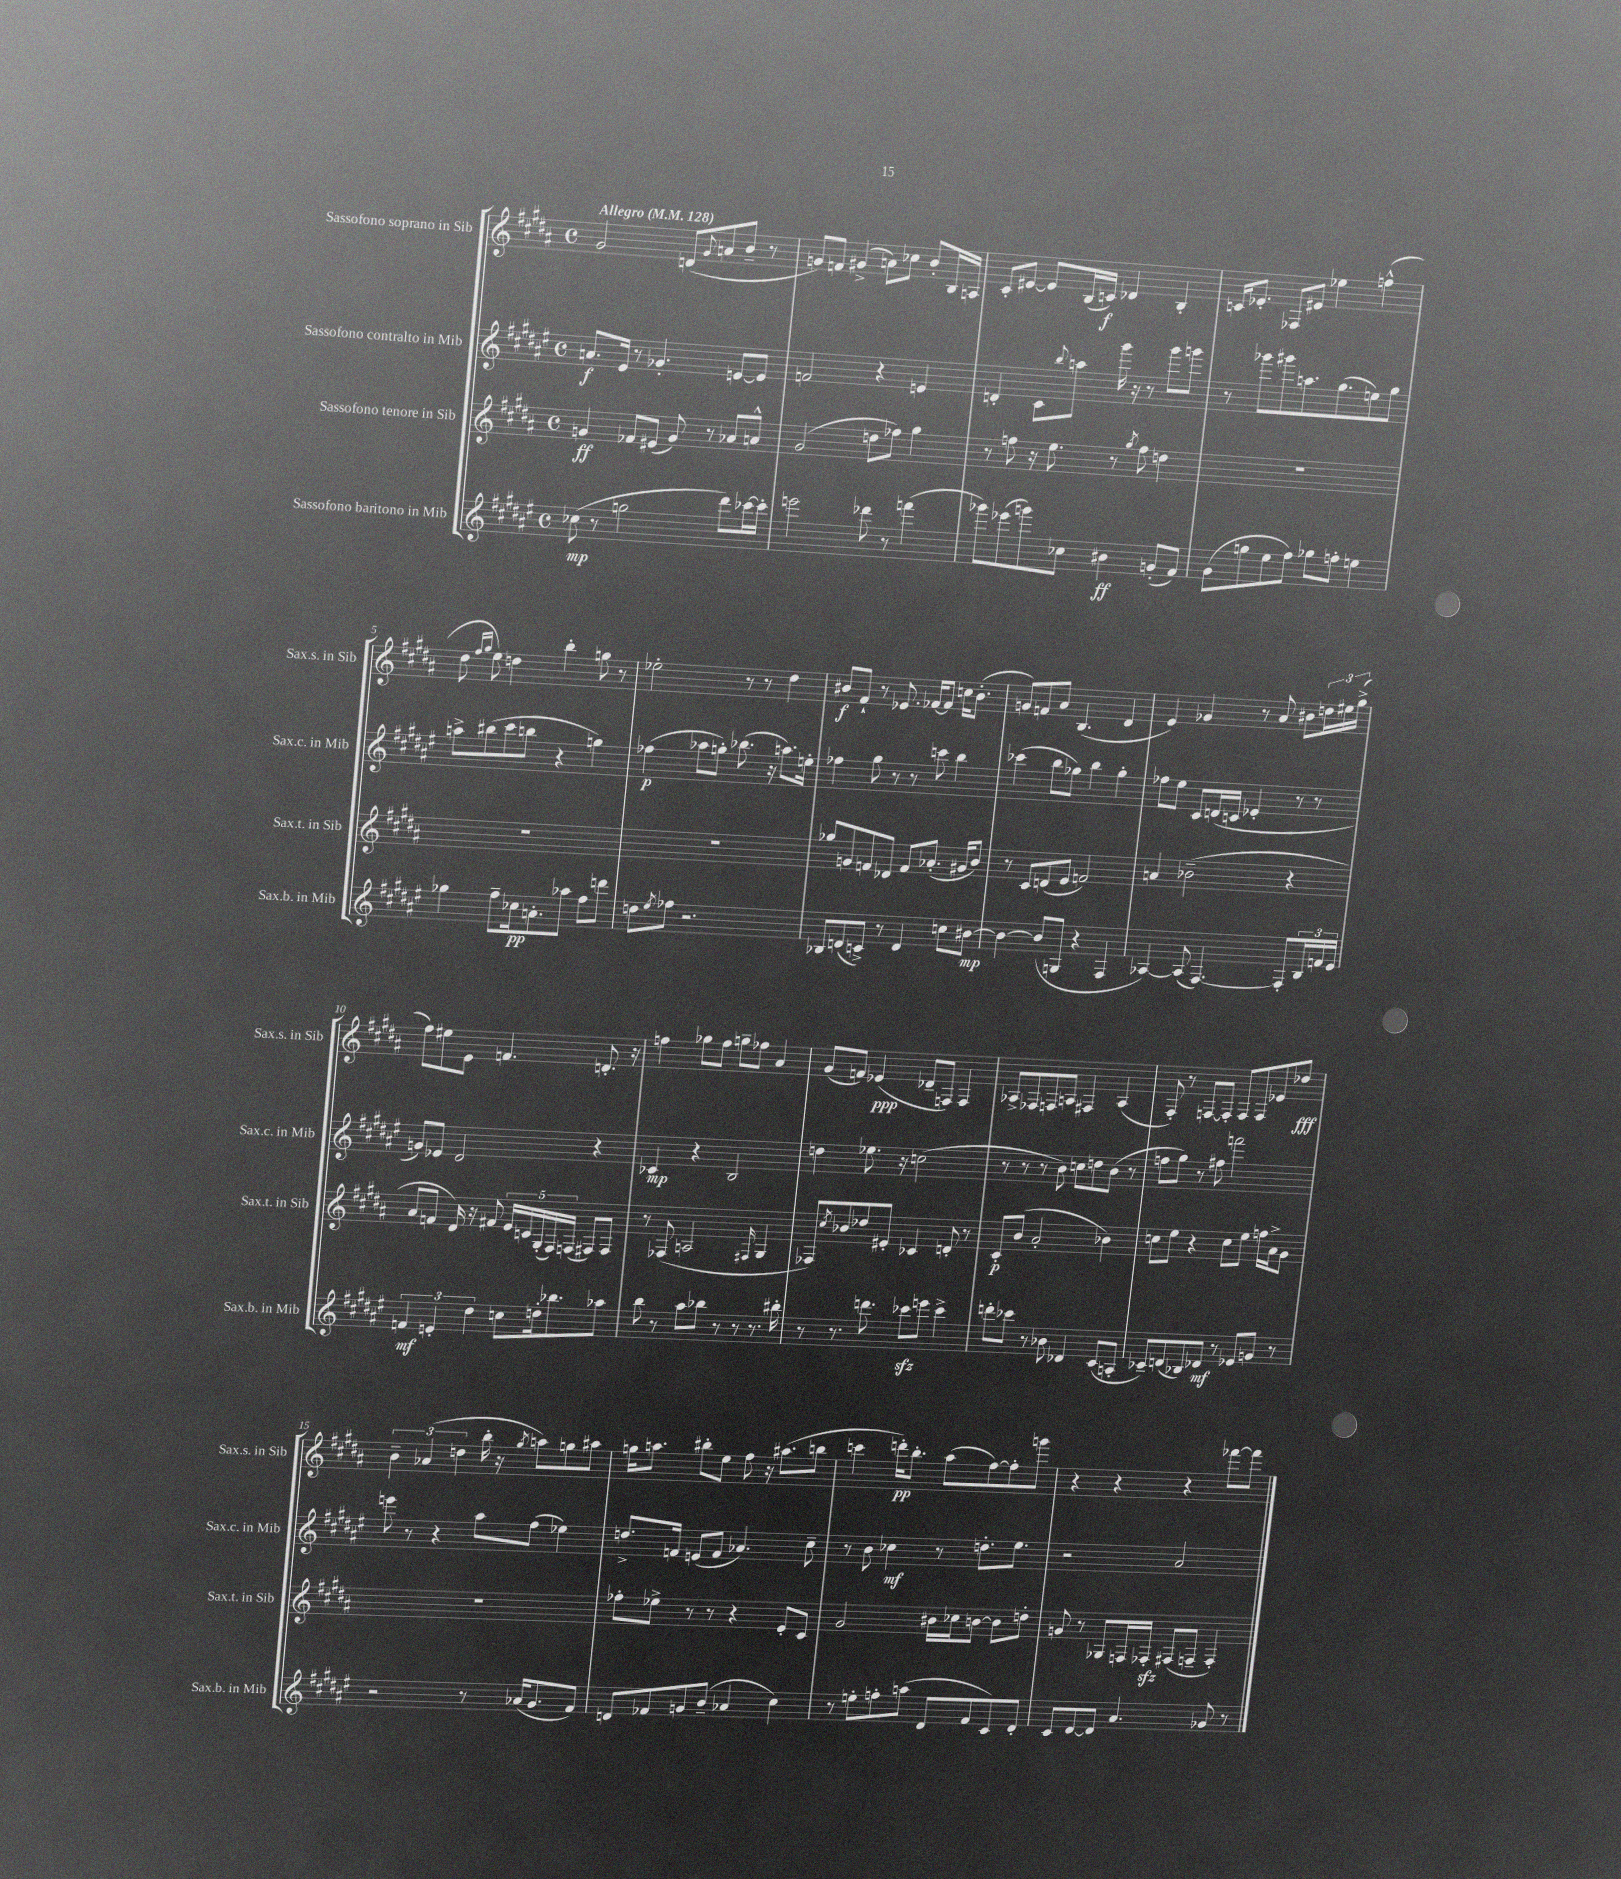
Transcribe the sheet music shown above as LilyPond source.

<<
\new StaffGroup <<
\new Staff = "s0" \with { instrumentName = "Sassofono soprano in Sib" shortInstrumentName = "Sax.s. in Sib" } {
    \clef treble \key b \major \defaultTimeSignature \time 4/4 \tempo "Allegro" 4 = 128
    gis'2 d'8( \appoggiatura { gis'8 } a'8 b'8-- r8 |
    g'8) f'8 gis'4->( a'8) ces''8 b'8-. b16 a16 |
    cis'8-. eis'8~ eis'8 b16( c'16\f) des'4 b4-. |
    c'16 ees'8.-. fes8 eis'8 ees''4 f''4-^( |
    dis''8 \grace { fis''16 gis''16 } e''8) d''4 b''4-. g''8 r8 |
    ees''2-. r8 r8 dis''4 |
    bis'8\f fis'8-! r8 ees'8. fes'16~ fes'8 c''16 bis'8.-.( |
    g'8) f'8 ais'8 b4.( dis'4 |
    e'4) ges'4 r8 ais'8 bis'8 \tuplet 3/2 { d''16 eis''16 gis''16->( } |
    fis''8) eis''8 e'8 f'4. d'8.-. r16 |
    f''4 ges''8 f''8 g''8-- fes''8 ais'4 |
    gis'8( f'8) ees'4\ppp( des'8-- f8) f4 |
    aes8-> fes8 f8 a8 fis4 a4( |
    fis8-.) r8 f8~ f8-. f8 f8 ees'8 des''8\fff |
    \tuplet 3/2 { b'4-- aes'4( d''4 } b''16-. r16 \acciaccatura { gis''8 } a''8) g''8 ais''8 |
    g''16 a''8. bis''8-. e''8 fis''8 r16 ais''8.( b''8 |
    c'''4 d'''16-.\pp) b''8.-. ais''8( fis''8~) fis''8-. g'''8 |
    r4 r4 r4 fes'''8~ fes'''8 \bar "|." |
}
\new Staff = "s1" \with { instrumentName = "Sassofono contralto in Mib" shortInstrumentName = "Sax.c. in Mib" } {
    \clef treble \key fis \major \defaultTimeSignature \time 4/4
    a'8.\f eis'16 r8 ges'4.-. e'8~ e'8 |
    f'2 r4 e'4 |
    d'4-. cis'8 \appoggiatura { b''8 } a''8 gis'''16 r16 r8 gis'''8 g'''8 |
    r8 ges'''8 gis'''8 a''8. gis''8.( e''8) gis''8 |
    a''8-> bis''8( cis'''8 b''8 r4 g''4) |
    fes''4\p( aes''8 g''8-.) bes''8.( r16 a''8.) e''16-. |
    fes''4 gis''8 r8 r8 c'''8 b''4 |
    ces'''4( b''8 ges''8) b''4 ges''4-. |
    fes''8 eis''8 cis'8 d'16( c'16 ees'4-. r8 r8 |
    g'8) ees'8 dis'2 r4 |
    ces'4\mp r4 b2 |
    d''4 ees''8. r16 c''2( |
    r8 r8 r8 b'8) c''8 d''8 b'8( r8 |
    f''8 gis''8) r8 fis''8 f'''2 |
    e'''8 r8 r4 ais''8 fis''8( ees''4) |
    d''8.-> f'16 e'8( f'8 aes'4.) cis''8-- |
    r8 b'8 ces''4\mf r8 d''8.-. eis''8. |
    r2 ais'2 \bar "|." |
}
\new Staff = "s2" \with { instrumentName = "Sassofono tenore in Sib" shortInstrumentName = "Sax.t. in Sib" } {
    \clef treble \key b \major \defaultTimeSignature \time 4/4
    g'4\ff fes'8 eis'8( g'8) r8 aes'8 a'8-^ |
    gis'2( d''8 fes''8) gis''4 |
    r8 f''8 r16 e''8. r8 \acciaccatura { gis''8 } f''8 d''4 |
    R1 |
    R1 |
    R1 |
    ges''8 g'8 f'8 des'8 f'8 aes'8.-.( gis'16 b'8) |
    r8 cis'8 d'8( e'8 f'2) |
    a'4 bes'2--( r4 |
    ais'8 f'8 dis'16) r16 fis'8 \tuplet 5/4 { e'16 c'16 gis16-.( fis16) f16( } fis8) fis8 |
    r8 fes8( a2 \grace { fis16 } gis4 |
    fes8) \acciaccatura { cis''8 } bes'8 des''8 eis'8-. ces'4 d'8-. r8 |
    cis'8-.\p b'8( ais'2-. bes'4) |
    c''8 e''8 r4 c''8 e''8 f''16 ais'16-> gis'8 |
    R1 |
    fes''8-. ees''8-> r8 r8 r4 e'8-. cis'8 |
    gis'2 bis'16 ces''16 b'8~ b'8 d''8-. |
    g'8 r8 ges8 f16 fes16-.\sfz fis8( f8-- f4-.) \bar "|." |
}
\new Staff = "s3" \with { instrumentName = "Sassofono baritono in Mib" shortInstrumentName = "Sax.b. in Mib" } {
    \clef treble \key fis \major \defaultTimeSignature \time 4/4
    ces''8\mp( r8 g''2 dis'''8) ces'''16~ ces'''16-. |
    e'''2 des'''8 r8 f'''4( |
    ges'''8) ees'''8( g'''8) ces''8 bis'4\ff g'8-.( fis'8) |
    gis'8( g''8 eis''8 fis''8) ges''8 f''8-. e''4 |
    ges''4 fis''8-- ces''16\pp a'8.-. aes''8 fis''8 d'''8 |
    d''8 \acciaccatura { eis''8 } fes''8 r2. |
    bes8 d'8( c'8->) r8 d'4 c''8 bis'8~\mp |
    bis'4~ bis'8( g8 r4 fis4 |
    aes4~) aes8( fis4.~) fis8-. \tuplet 3/2 { b16 f'16 eis'16 } |
    \tuplet 3/2 { f'4\mf e'4-. dis''4 } c''8 d''16-. bes''8. aes''8 |
    b''8 r8 ais''8 bes''8 r8 r8 r8. bis''16-. |
    r8 r8. d'''8. ces'''8\sfz e'''8 ces'''4-> |
    d'''8-. ces'''8 r8 bes'8 des'4 cis'8( a8-. |
    ces'8--) d'8( bes8) des'8\mf r8 ees'8 g'8 r8 |
    r2 r8 aes'16( gis'8. fis'8) |
    d'8 fes'8 g'8 b'8--( aes'4 cis''4) |
    r8 e''8-. f''8-. a''8( dis'8 fis'8 cis'8) dis'8-. |
    cis'8 dis'8~ dis'8 ais'4. ges'8 r8 \bar "|." |
}
>>
>>
